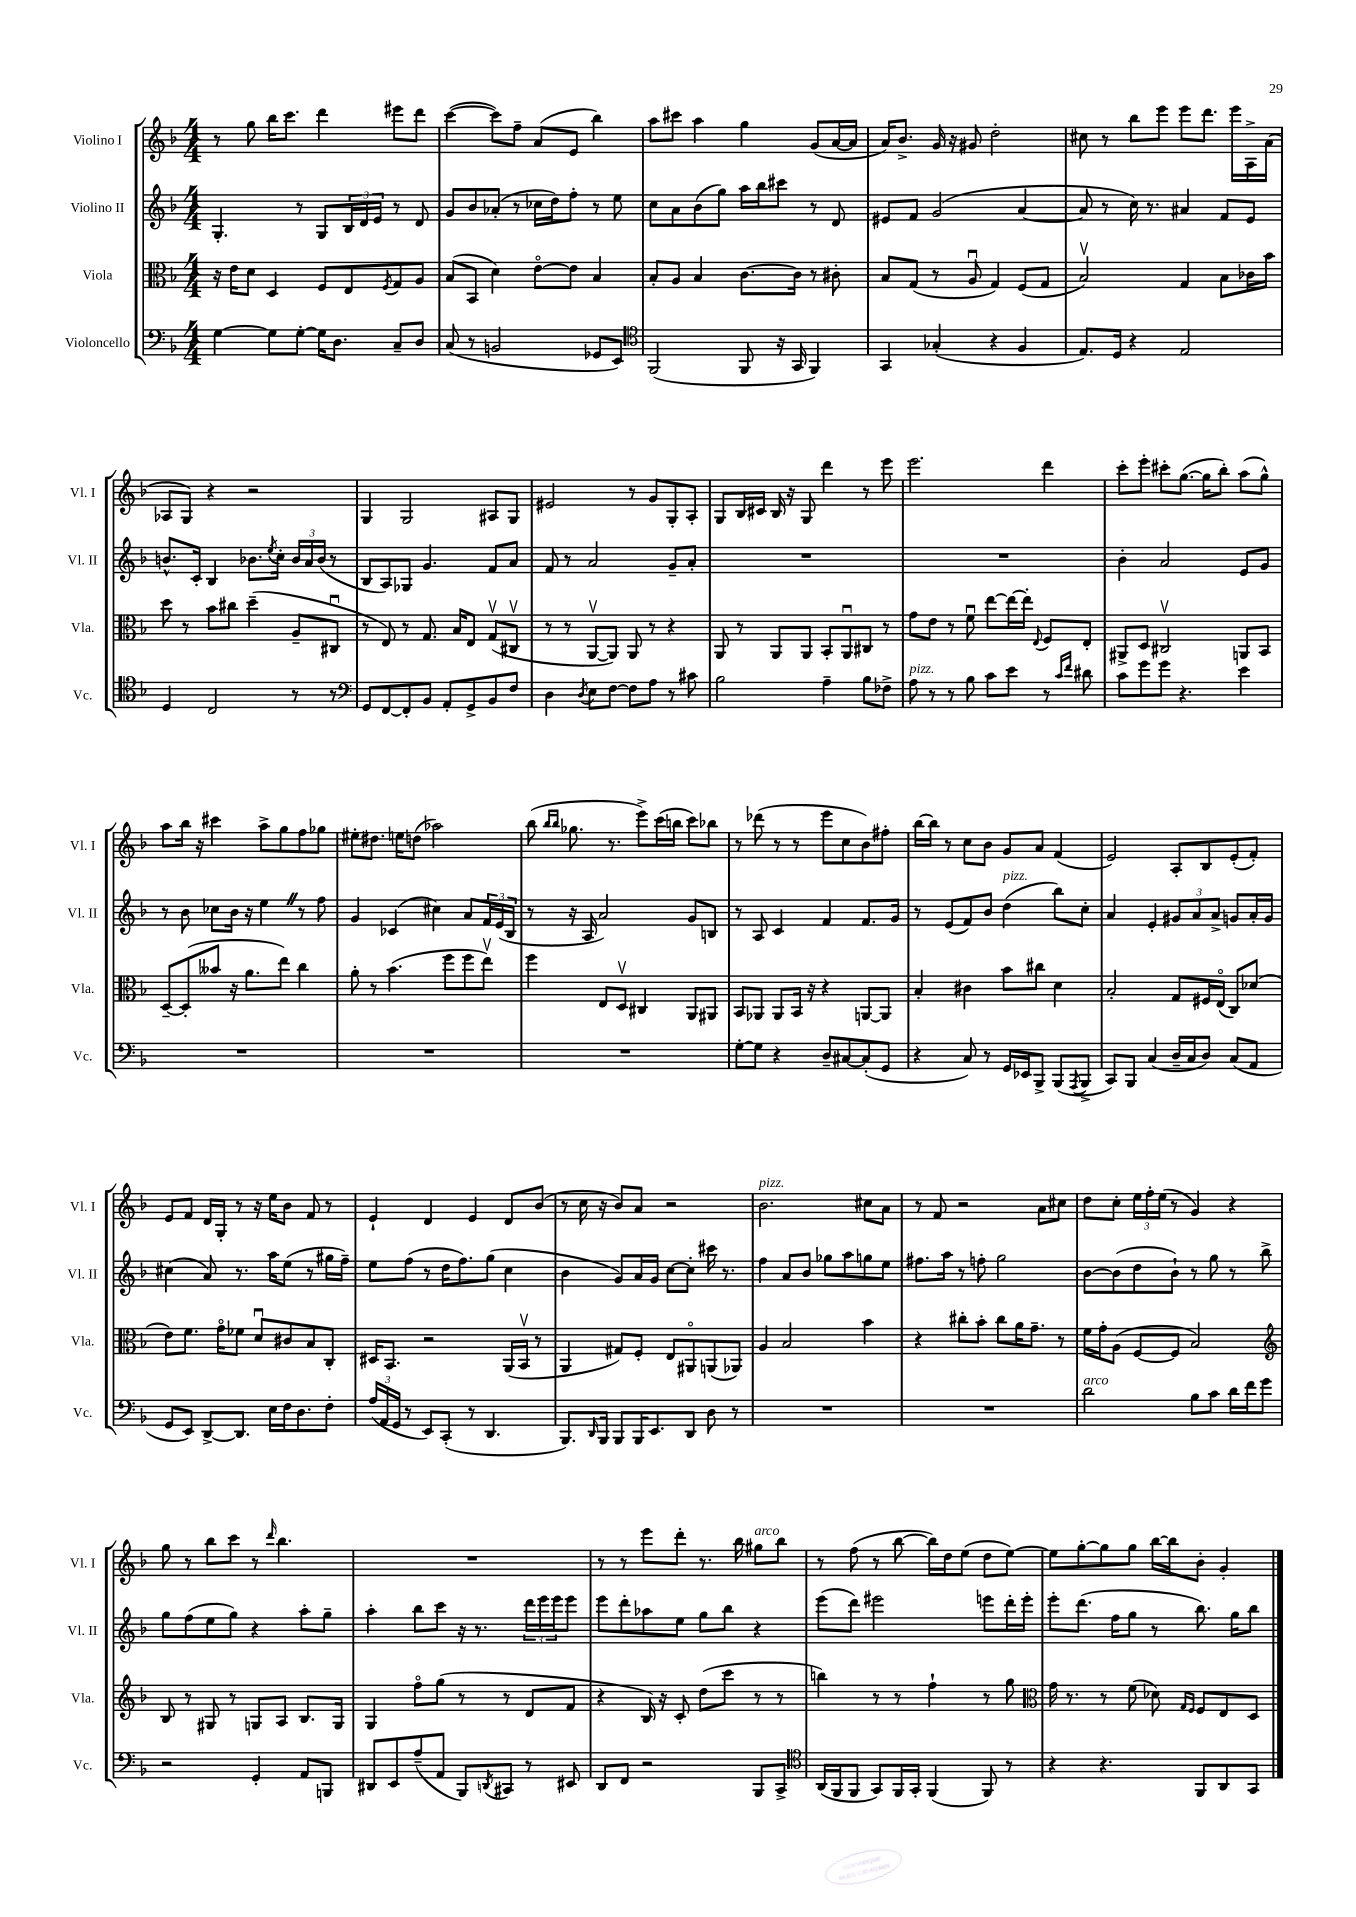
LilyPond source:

<<
\new StaffGroup <<
\new Staff = "s0" \with { instrumentName = "Violino I" shortInstrumentName = "Vl. I" } {
    \clef treble \key f \major \numericTimeSignature \time 4/4
    r8 g''8 bes''16 c'''8. d'''4 eis'''8 d'''8 |
    c'''4~( c'''8) f''8-- a'8( e'8 bes''4) |
    a''8 cis'''8 a''4 g''4 g'8( a'16~ a'16 |
    a'16) bes'8.-> g'16 r16 gis'8 d''2-. |
    cis''8 r8 bes''8 e'''8 e'''8 d'''8. e'''16 a16-> a'16( |
    aes8 g8) r4 r2 |
    g4 g2 ais8 g8 |
    eis'2 r8 g'8 g8-. a8-. |
    g8 bes16 cis'16 bes16 r16 g8 d'''4 r8 e'''8 |
    e'''2. d'''4 |
    c'''8-. e'''8-. cis'''8-. g''8.~( g''16 bes''8-.) a''8( g''8-^) |
    a''8 bes''16 r16 cis'''4 a''8-> g''8 f''8 ges''8 |
    eis''8-. dis''8. e''16 d''8( aes''2) |
    bes''8( \grace { bes''16 bes''16 } ges''8. r8. e'''8->) c'''16( b''16 c'''8) bes''8 |
    r8 des'''8( r8 r8 e'''8 c''8 bes'8) fis''8-. |
    bes''16~ bes''16 r8 c''8 bes'8 g'8 a'8 f'4( |
    e'2) a8-. bes8 e'8-.( f'8-.) |
    e'8 f'8 d'16 g16-. r8 r16 e''16 bes'8 f'8 r8 |
    e'4-! d'4 e'4 d'8 bes'8( |
    r8 c''16 r16 bes'8) a'8 r2 |
    bes'2.^\markup { \italic "pizz." } cis''8 a'8 |
    r8 f'8 r2 a'8 cis''8 |
    d''8 c''8-. \tuplet 3/2 { e''16 f''16-. e''16( } r8 g'4) r4 |
    g''8 r8 bes''8 c'''8 r8 \grace { d'''16 } bes''4. |
    R1 |
    r8 r8 e'''8 d'''8-. r8. bes''16 gis''8^\markup { \italic "arco" } bes''8 |
    r8 f''8( r8 bes''8~ bes''16) d''16 e''8( d''8 e''8~) |
    e''8 g''8~-. g''8 g''8 bes''16~ bes''16 bes'8-. g'4-. \bar "|." |
}
\new Staff = "s1" \with { instrumentName = "Violino II" shortInstrumentName = "Vl. II" } {
    \clef treble \key f \major \numericTimeSignature \time 4/4
    g4.-. r8 g8 \tuplet 3/2 { bes16 d'16 e'16 } r8 d'8 |
    g'8 bes'8 aes'8-.( r8 ces''16 d''16) f''8-. r8 e''8 |
    c''8 a'8 bes'8( g''8) a''16 bes''16 cis'''8 r8 d'8 |
    eis'8 f'8 g'2( a'4~ |
    a'8 r8 c''16) r8. ais'4 f'8 e'8 |
    b'8.-^ c'16-. bes4 bes'8. \acciaccatura { e''8 } c''16-. \tuplet 3/2 { bes'16 a'16 bes'16( } r8 |
    bes8 a8) ges8 g'4. f'8 a'8 |
    f'8 r8 a'2 g'8-- a'8-. |
    R1 |
    R1 |
    bes'4-. a'2 e'8 g'8 |
    r8 bes'8 ces''8 bes'16 r16 e''4 \once \override BreathingSign.text = \markup { \musicglyph "scripts.caesura.straight" } \breathe r8 f''8 |
    g'4 ces'4( cis''4) a'8 \tuplet 3/2 { f'16 e'16( bes16 } |
    r8 r16 a16 a'2) g'8 b8 |
    r8 a8 c'4 f'4 f'8. g'16 |
    r8 e'8( f'8) bes'8 d''4^\markup { \italic "pizz." }( bes''8) c''8-. |
    a'4 e'4-. \tuplet 3/2 { gis'8 a'8 a'8-> } g'8 a'16-. g'16 |
    cis''4( a'8) r8. a''16 e''8( r8 gis''16 f''16--) |
    e''8 f''8( r8 d''16 f''8.) g''8( c''4 |
    bes'4 g'8) a'16 g'16 c''8~ c''8-. cis'''16 r8. |
    f''4 a'8 bes'8 ges''8 a''8 g''8 e''8 |
    fis''8. a''16 r8 f''8-. g''2 |
    bes'8~ bes'8( d''8 bes'8-!) r8 g''8 r8 bes''8-> |
    g''8 f''8( e''8 g''8) r4 a''8-. g''8-- |
    a''4-. bes''8 c'''8 r16 r8. \tuplet 3/2 { d'''16 e'''16 e'''16 } e'''8 |
    e'''8 d'''8-. aes''8 e''8 g''8 bes''8 r4 |
    e'''8( d'''8) eis'''2 e'''8 d'''16-. e'''16-. |
    e'''8-. d'''8.( f''16 g''8 r8 bes''8.) g''16 bes''8 \bar "|." |
}
\new Staff = "s2" \with { instrumentName = "Viola" shortInstrumentName = "Vla." } {
    \clef alto \key f \major \numericTimeSignature \time 4/4
    r16 e'16 d'8 d4 f8 e8 \acciaccatura { f8 } g8 a8 |
    bes8( bes,8 d'4) e'8~\flageolet e'8 bes4 |
    bes8-. a8 bes4 c'8.~ c'16 r8 cis'8-. |
    bes8 g8( r8 a8\downbow g4) f8( g8 |
    bes2\upbow) g4 bes8 ces'16 bes'16 |
    d''8 r8 bes'8 cis''8 d''4--( a8-- cis8\downbow |
    r8 e8) r8 g8. bes16 e8 g8\upbow( cis8\upbow |
    r8 r8 a,8~\upbow a,8) a,8 r8 r4 |
    a,8 r8 a,8 a,8 bes,8-. a,8\downbow cis8 r8 |
    g'8 e'8 r8 f'8\downbow e''8~ e''16~ e''16-. \appoggiatura { e8 } f8 e8-. |
    ais,8-> d8 cis2\upbow a,8 bes,8 |
    d8~-- d8-.( beses'8 r16 a'8. e''8) c''4 |
    a'8-. r8 bes'4.( f''8 f''8 e''8\upbow) |
    f''4 e8 d8\upbow cis4 a,8 ais,8 |
    bes,8 aes,8 aes,8 bes,16 r16 r4 a,8~ a,8 |
    bes4-. cis'4 bes'8 cis''8 d'4 |
    bes2-. g8 fis16 e16\flageolet( c8) des'8( |
    e'8) f'8. g'16\flageolet fes'8 d'8\downbow cis'8 bes8 c8-. |
    dis16 bes,8. r2 a,16( bes,16\upbow r8 |
    a,4 gis8) f8-. e8 ais,8\flageolet a,8( aes,8) |
    a4 bes2 bes'4 |
    r4 cis''8-. bes'8-. cis''8 a'16 g'8.-- r8 |
    f'16 g'16-. a8( f8~ f8 bes2) |
    \clef treble bes8 r8 gis8 r8 g8 a8 bes8. g16 |
    g4 f''8\flageolet g''8( r8 r8 d'8 f'8 |
    r4 bes16) r16 c'8-. d''8( c'''8 r8 r8 |
    b''4) r8 r8 f''4-! r8 g''8 |
    \clef alto g'16 r8. r8 f'8( des'8) \grace { g16 f16 } f8 e8 d8 \bar "|." |
}
\new Staff = "s3" \with { instrumentName = "Violoncello" shortInstrumentName = "Vc." } {
    \clef bass \key f \major \numericTimeSignature \time 4/4
    g4~ g8 g8~-. g16 d8. c8-- d8 |
    c8( r8 b,2 ges,8 e,8) |
    \clef tenor f,2( f,8 r16 g,16 f,4) |
    g,4 ges4-.( r4 f4 |
    e8.) d16 r4 e2 |
    d4 c2 r8 r8 |
    \clef bass g,8 f,8~ f,8-. bes,8 a,8-. g,8-> bes,8 f8 |
    d4 \acciaccatura { d8 } e8 f8~ f8 a8 r8 cis'8 |
    bes2 a4-- bes8 fes8-> |
    a8^\markup { \italic "pizz." } r8 r8 bes8 c'8 e'8 r8 \grace { c'16 f'16 } dis'8 |
    c'8 g'8 g'8 r4. e'4 |
    R1 |
    R1 |
    R1 |
    g8~-. g8 r4 d8-- cis8~ cis8-.( g,8 |
    r4 c8) r8 g,16 ees,16 bes,,8-> bes,,8( \acciaccatura { a,,8 } bes,,8-> |
    c,8) bes,,8 c4( d16-- c16 d8) c8( a,8 |
    g,8 e,8) d,8~-> d,8. e16 f16 d8. f8-. |
    \tuplet 3/2 { a16( a,16 g,16 } r8 e,8) c,8-.( r8 d,4. |
    bes,,8.) \grace { d,16 } bes,,16 bes,,8 bes,,16 e,8. d,8 d8 r8 |
    R1 |
    R1 |
    d'2^\markup { \italic "arco" } bes8 c'8 d'16 f'16 g'8 |
    r2 g,4-. a,8 b,,8 |
    dis,8 e,8 a8--( a,8 bes,,8) \acciaccatura { d,8 } cis,8 r8 eis,8 |
    d,8 f,8 r2 bes,,8 c,8-> |
    \clef tenor a,16( f,16 f,8 g,8) f,16 g,16-. f,4( f,8) r8 |
    r4 r4. f,8 a,8 g,8 \bar "|." |
}
>>
>>
\layout { \context { \Score \remove "Bar_number_engraver" } }
